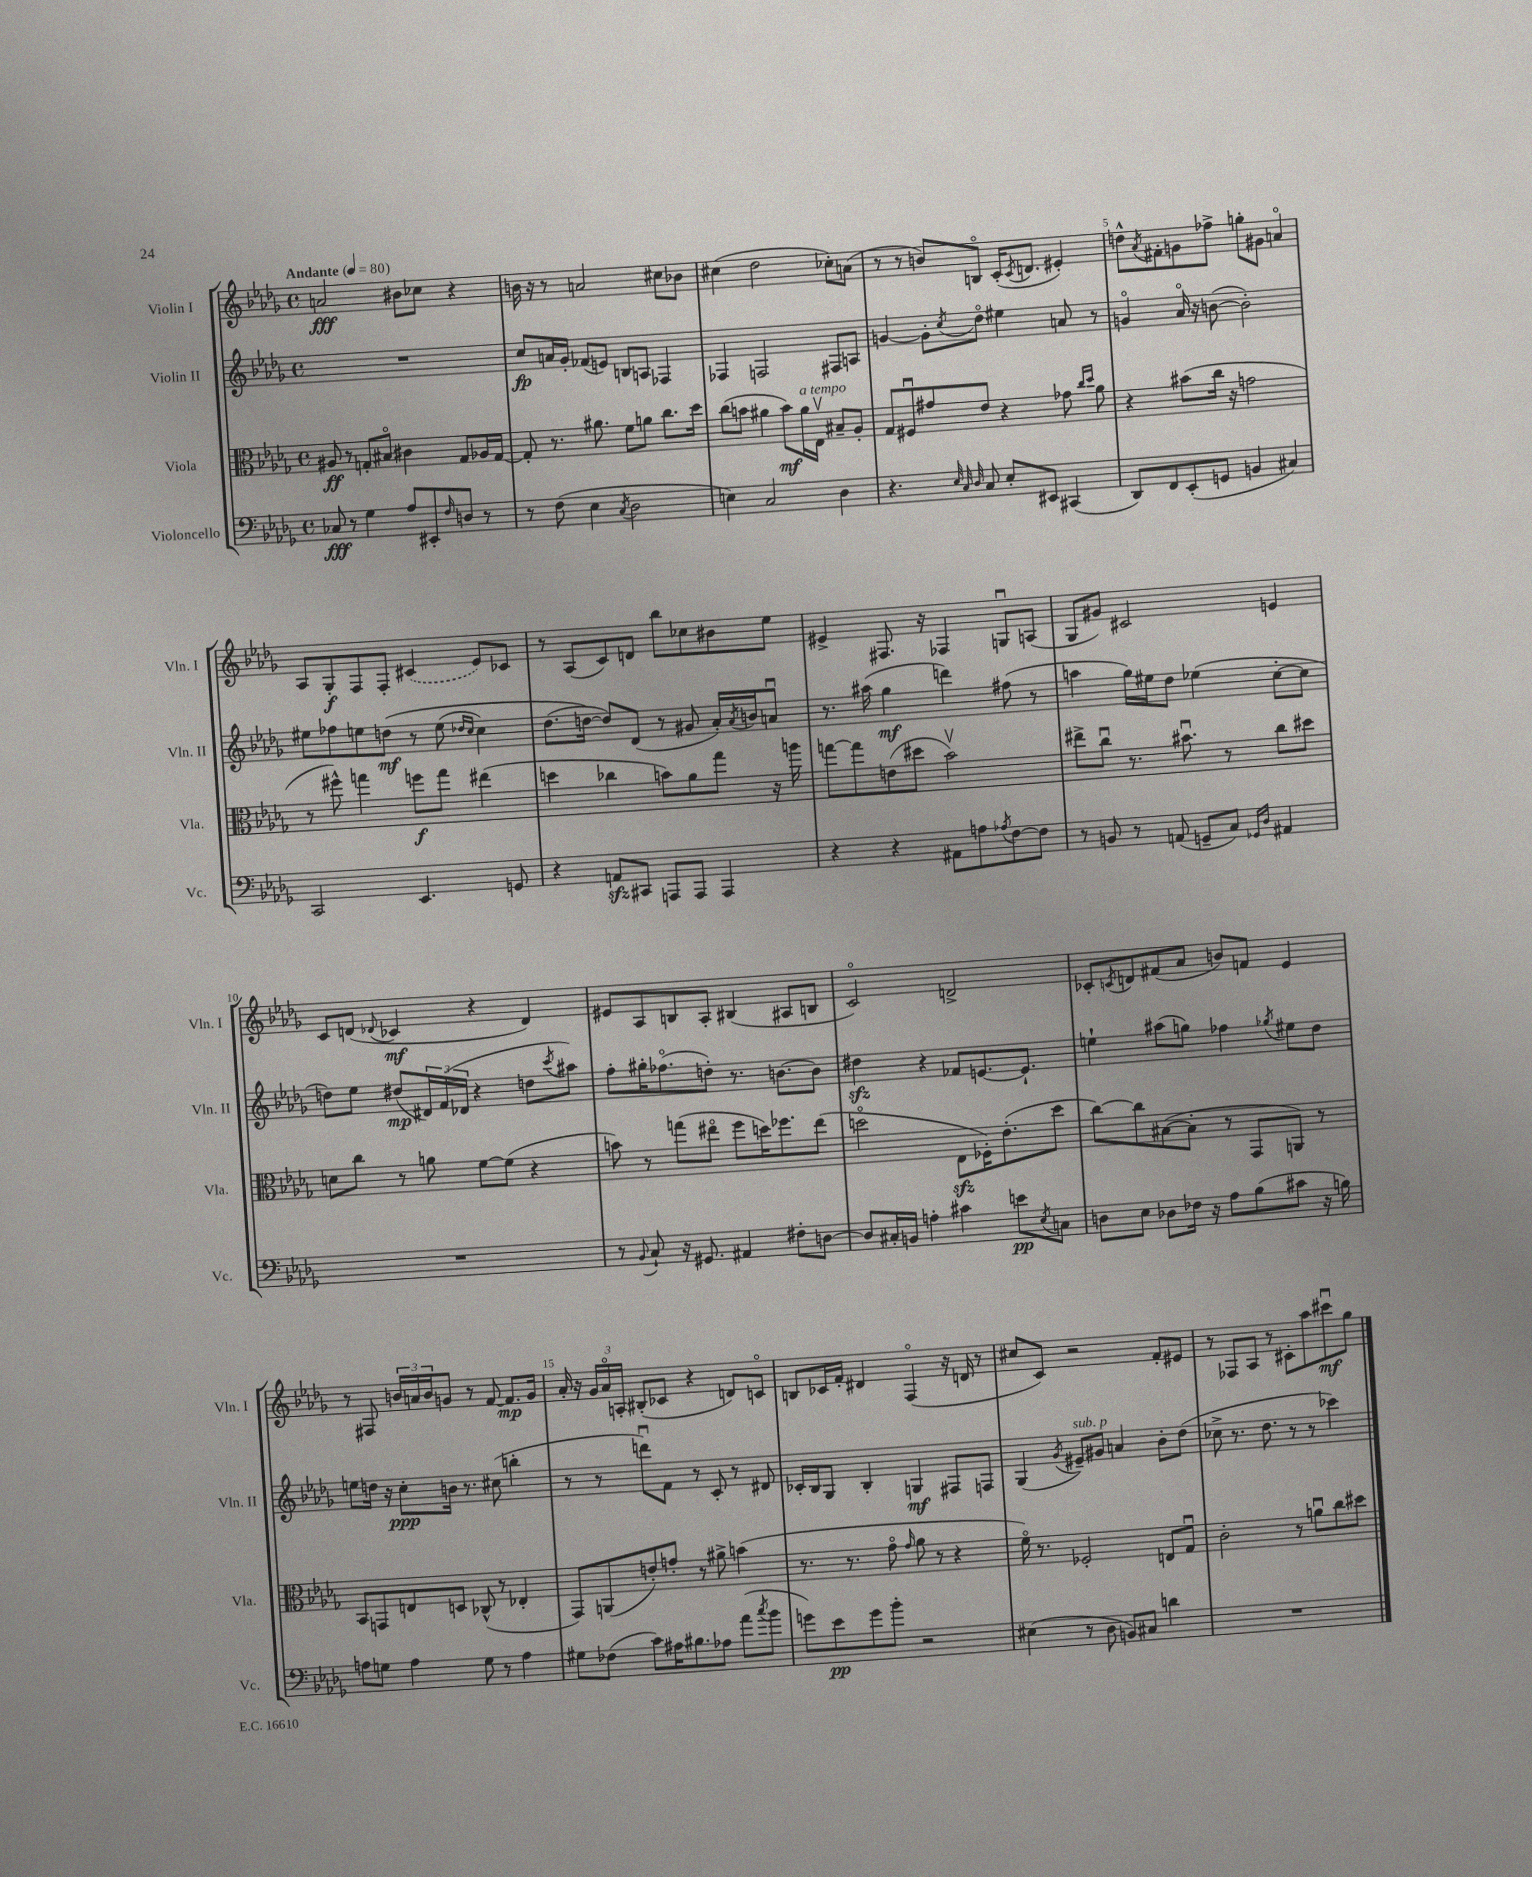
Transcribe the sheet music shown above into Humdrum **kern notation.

**kern	**kern	**kern	**kern
*staff4	*staff3	*staff2	*staff1
*clefF4	*clefC3	*clefG2	*clefG2
*k[b-e-a-d-g-]	*k[b-e-a-d-g-]	*k[b-e-a-d-g-]	*k[b-e-a-d-g-]
*M4/4	*M4/4	*M4/4	*M4/4
*met(c)	*met(c)	*met(c)	*met(c)
*MM80	*MM80	*MM80	*MM80
8C-	8A#	1r	2a
8r	8r	.	.
4G-	8G'	.	.
.	8B#o	.	.
8A-	4c#	.	8b#
8EE#'	.	.	8cc-
16qqF	.	.	.
8D	8G	.	4r
8r	16A-	.	.
.	[16G	.	.
=	=	=	=
8r	8G']	8cc	16b
.	.	.	16r
(8F	8.r	16a	8r
.	.	16g-'	.
4E-	.	(8f-	2a
.	8.a#	.	.
.	.	8e)	.
8qC	.	.	.
2D-	8f	8B	.
.	8a	8A	.
.	8.cc	4F-	8cc#
.	.	.	8b-
.	16dd-	.	.
=	=	=	=
4E)	(8cc	4F-	(4cc#
.	8b	.	.
2C	4a#	2F	2dd-
.	8b)	.	.
.	16a#	.	.
.	16E-v	.	.
4D-	8B#~	8F#	8cc-')
.	8A-'	8A	(8a
=	=	=	=
4.r	8G-	[4g	8r
.	8F#u	.	8r
.	8g#	8g']	8b)
32qqE-	.	.	.
32qqC	.	.	.
32qqD-	.	8qcc	.
8C	8e-	8dd-o	8Bo
8E-'	4r	4ee#	(16c'
.	.	.	8qc
.	.	.	8.d
8EE#	.	.	.
(4CC#	8g-	8a	4e#')
.	16qqcc	.	.
.	16qqdd-	.	.
.	8a-	8r	.
=	=	=	=
8DD-)	4r	4go	8dd^^
.	.	.	8qa-
8FF	.	.	8f#'
(8EE-'	(8b#	16a-o	8g
.	.	16r	.
8GG	16cc	([8b	8ff-^
.	16r	.	.
4BB	2g	2b'])	8gg'
.	.	.	8g#
4C#)	.	.	4ao
=	=	=	=
2CC	8r	8ee#	8A-
.	8ff#^^)	8ff-	8G-'
.	4gg	8ee	8F
.	.	&(8dd	8F'
4.EE-	8ff	8r	(4c#
.	8gg	(8ee	.
.	.	16qqdd-	.
.	.	16qqcc	.
.	(4ee#	4cc)	8e-)
8GG	.	.	8c-
=	=	=	=
4r	4dd	(8.dd-	8r
.	.	.	(8A-
.	.	[16dd&)	.
8AA	4cc-	8dd])	8c)
8CC#	.	(8d-	8d
8AAA	8b)	8r	8bb-
8AAA	8a-	8g#	8cc-
4AAA	8gg-	16a-')	8b#
.	.	8qa-	.
.	.	16b	.
.	16r	8au	8ee-
.	16aa	.	.
=	=	=	=
4r	[8gg	8.r	4e#^
.	8gg]	.	.
.	.	(16aa#	.
4r	(8e	4gg-	8.F#
.	8dd#	.	.
.	.	.	16r
8AA#	2b-v)	4ddd)	4F-
8A	.	.	.
8qA-	.	.	.
[8F	.	(8ff#	8Gu
8F]	.	8r	(8A
=	=	=	=
8r	8ee#^	4aa	8G-
8BB	8ccu	.	8g#)
8r	8.r	16gg-)	2c#
.	.	16ee#	.
(8AA	.	8dd-	.
.	8.b#u	.	.
8GG~	.	(4ee-	.
8C)	8r	.	.
16qqGG-	.	.	.
16qqD-	.	.	.
4AA#	8cc	[8cc'	4e
.	8dd#	8cc]	.
=	=	=	=
1r	8d	8dd)	8c
.	8cc	8ee-	(8d
.	.	.	8qqd-
.	8r	(8dd#	4c-
.	8a	24d#)	.
.	.	(24f	.
.	.	24d-	.
.	[8f	4r	4r
.	(8f]	.	.
.	4r	8dd	4d-)
.	.	8qccc	.
.	.	8aa#)	.
=	=	=	=
8r	8b)	8ff'	8e#
8qqBB-	.	.	.
8C`	8r	16gg#'	8A-
.	.	(8.ff-o	.
16r	(8gg	.	8B
8.GG#	.	.	.
.	8ee#o	8dd')	8A-'
4AA#	8ff	8.r	(4B#
.	16dd)	.	.
.	8.ff-	[8.b	.
8F#'	.	.	8A#
[8D	(8ee#	8b]	8B
=	=	=	=
8D]	2ddo	4dd#	2co)
16C#'	.	.	.
16BB	.	.	.
4A'	.	4r	.
4c#	8E-	8f-	2d^
.	16F-')	[8.e	.
.	(8.e-'	.	.
8e	.	.	.
.	.	8.e`]	.
8qE-	.	.	.
8C	8dd	.	.
=	=	=	=
8D	[8cc)	4ee`	8c-'
.	.	.	8qc
8E-	8cc]	.	8d
8D-	([8B#	(8aa#	(8f#
16F-	8B#']	8gg)	8a-
16r	.	.	.
8A-	8r	4ff-	8b)
(8B-	8GG-	.	8f
.	.	8qgg-	.
8c#	8AA)	8ee#	4e-
16r	8r	8dd-	.
16B)	.	.	.
=	=	=	=
8A	8BB-	8ee	8r
8G	8GG	16dd	8F#
.	.	16r	.
4A	8E	8cc'	24b
.	.	.	24a
.	.	.	24b
.	8D	16b	8g
.	.	8.r	.
8G	(8C-^^	.	8r
8r	8r	(8cc#	[8f
4A	4E-'	4bb'	8.f]
.	.	.	16g
=	=	=	=
8G#	8GG-)	8r	16a-'
.	.	.	16r
(8F-	(8AA	8r	24g-
.	.	.	24a-o
.	.	.	24A'
8c)	8e')	8dddu)	(8B#'
16A#	8g'	8f	8c-
8.B#	.	.	.
.	8r	8r	4r
8A-	8a#^	8c'	.
(8a-	(4b	8r	8d)
8qcc	.	.	.
8b-	.	8d#	8co
=	=	=	=
8g)	8.r	16c-'	8B
.	.	16B-	.
8e-	.	8G-	16c-
.	8.r	.	16f'
8g	.	4B-'	4d#
8b-'	8g-o	.	.
.	16qqg-	.	.
2r	8a-	4G	(4Fo
.	8r	.	.
.	4r	8F#	16r
.	.	.	16d
.	.	8F	8r
=	=	=	=
(4E#	16fo)	(4G-	8cc#
.	8.r	.	.
.	.	.	8c)
.	.	8qg-	.
8r	2F-'	8e#~)	2r
8D-	.	8g#	.
8BB)	.	4a	.
8C#	.	.	.
4d	8E	8b-'	8f'
.	8G-u	(8dd-	8e#
=	=	=	=
1r	2c'	8cc-^	8r
.	.	8.r	8F-
.	.	.	8A-
.	.	8.dd-	.
.	.	.	8r
.	8r	8r	8c#'
.	8au	8r	8aa-
.	8cc	4ccc-)	8ccc#u
.	8dd#	.	8gg-
==	==	==	==
*-	*-	*-	*-
